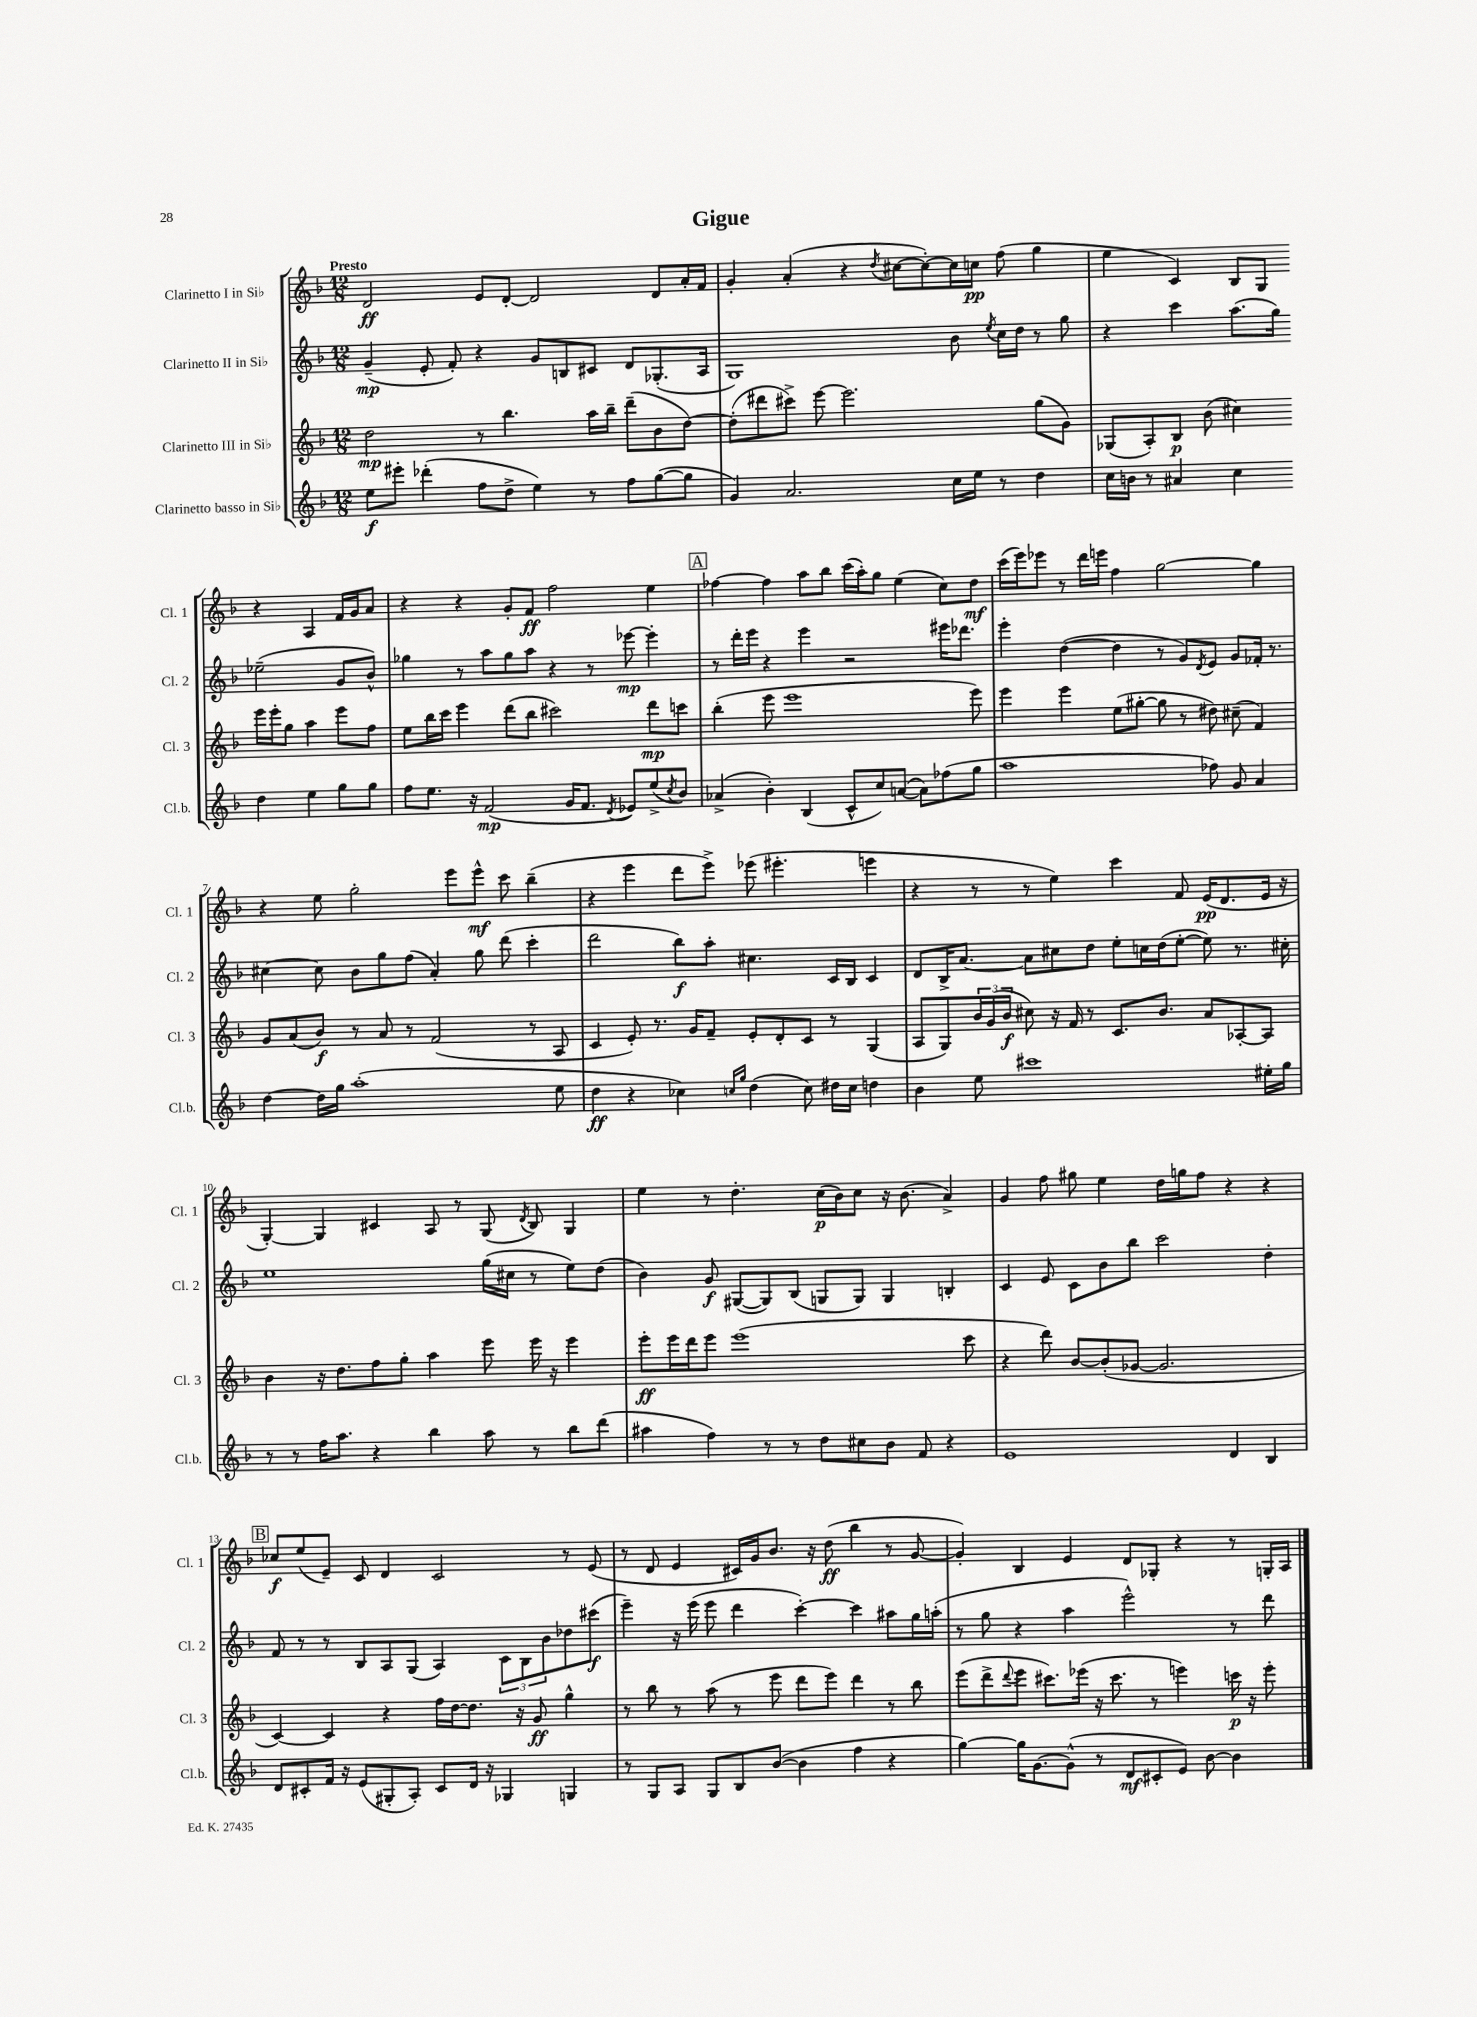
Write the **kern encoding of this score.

**kern	**kern	**kern	**kern
*staff4	*staff3	*staff2	*staff1
*clefG2	*clefG2	*clefG2	*clefG2
*k[b-]	*k[b-]	*k[b-]	*k[b-]
*M12/8	*M12/8	*M12/8	*M12/8
8ee	2dd	(4g~	2d
8eee#'	.	.	.
(4ddd-'	.	8e'	.
.	.	8f')	.
8ff	8r	4r	8e
8dd^	4.bb-	.	[8d'
4ee)	.	8g	2d]
.	.	8B	.
8r	16aa	8c#	.
.	16bb-~	.	.
8ff	(8ddd~	8d	.
([8gg	8b-	(8.G-'	8d
8gg]	[8dd)	.	16a'
.	.	16A	16f
=	=	=	=
4g)	(8dd']	1G)	4g'
.	8ddd#	.	.
2.a	8ccc#^)	.	(4a'
.	[8eee	.	.
.	2.eee]	.	4r
.	.	.	8qdd
.	.	.	[8cc#
.	.	.	8cc#'_)
16cc	.	8b-	16cc#]
16ee	.	.	16cc
.	.	8qee	.
8r	.	16cc	(8ff
.	.	16dd	.
4dd	(8gg	8r	4gg
.	8g)	8gg	.
=	=	=	=
16cc	(8G-	4r	4ee
16b	.	.	.
8r	8A')	.	.
4a#	8B-	4ccc	4c)
.	(8b-	.	.
4cc	4cc#)	(8.aa	8B-
.	.	.	8G
.	.	16gg)	.
4dd	16eee	(2ee-~	4r
.	16eee'	.	.
.	8gg	.	.
4ee	4aa	.	4A
8gg	8eee	8g	16f
.	.	.	16g
8gg	8ff	8b-^^)	8a
=	=	=	=
8ff	8ee	4gg-	4r
8.ee	16bb-	.	.
.	16ccc	.	.
.	4eee	8r	4r
16r	.	.	.
(2f	.	8aa	.
.	(8ddd	8gg-	8g'
.	8bb-	8aa	8f
.	2ccc#)	4r	2ff
16g	.	.	.
8.f	.	.	.
.	.	8r	.
8qd	.	.	.
8e-)	.	[8eee-	.
(8ee^	8ddd	4eee-']	4ee
8qcc	.	.	.
8b-)	8ccc	.	.
=	=	=	=
(4a-^	(4bb-'	8r	[4ff-
.	.	16ddd'	.
.	.	16eee	.
4b-')	8eee	4r	4ff-]
.	1eee	.	.
(4B-	.	4eee	8aa
.	.	.	8bb-
8c^^	.	2r	(16ccc
.	.	.	16aa')
8cc)	.	.	8gg
([8a	.	.	(4ee
8a])	.	.	.
(8ff-	.	16eee#	8cc)
.	.	8.ddd-	.
8gg	8eee)	.	8dd
=	=	=	=
1aa	4eee	4eee'	(16ccc
.	.	.	16eee)
.	.	.	8eee-
.	4eee	([4dd	8r
.	.	.	16ddd
.	.	.	16eee
.	(8ee	4dd]	4ff
.	[8gg#'	.	.
.	8gg#]	8r	[2gg
.	8r	8g)	.
.	.	8qd	.
8ff-)	8dd#)	8e	.
8g	(8cc#~	8g	.
4a	4f)	16f-'	4gg]
.	.	8.r	.
=	=	=	=
[4dd	8g	[4cc#	4r
.	(8a	.	.
16dd]	8b-)	8cc#]	8ee
16gg	.	.	.
(1aa'	8r	8b-	2gg'
.	8a	8gg	.
.	8r	(8ff	.
.	(2f	4a')	.
.	.	.	8eee
.	.	8gg	8eee^^
.	.	(8ddd	8ccc
.	8r	4ccc'	(4bb-~
8ee	8A	.	.
=	=	=	=
4dd	4c	2ddd	4r
4r	8e')	.	4eee
.	8.r	.	.
4cc-)	.	8bb-)	8ddd
.	16g	.	.
.	8f~	8aa'	8eee^)
16qqcc	.	.	.
16qqgg	.	.	.
(4dd	8e'	4.cc#	(8eee-
.	8d'	.	4.eee#'
8cc)	8c	.	.
16dd#	8r	16c	.
16cc	.	16B-	.
4dd	(4G	4c	4eee
=	=	=	=
4b-	8A	8d	4r
.	8G)	16B-^	.
.	.	[8.a	.
8ee	24b-	.	8r
.	(24g	.	.
.	24b-	.	.
1ccc#	8cc#)	8a]	8r
.	16r	8cc#	4ee)
.	16f	.	.
.	8r	8dd	.
.	8.c	8ee'	4ccc
.	.	16cc	.
.	8.b-	(16dd	.
.	.	[8ee'	8f
.	8a	8ee])	(16e
.	.	.	8.d
.	[8A-'	8.r	.
16ee#'	8A-]	.	16e
16gg	.	16cc#'	16r
=	=	=	=
8r	4b-	1ee	[4G')
8r	.	.	.
16ff	16r	.	4G]
8.aa	8.dd	.	.
4r	8ff	.	4c#
.	8gg'	.	.
4bb-	4aa	.	8A
.	.	.	8r
8aa	8eee	(16gg	(8G
.	.	16cc#	.
.	.	.	8qd
8r	16eee	8r	8B-)
.	16r	.	.
8bb-	4eee	8ee)	4G
(8ddd	.	(8dd	.
=	=	=	=
4aa#	8eee'	4b-)	4ee
.	16eee	.	.
.	16ddd	.	.
4ff)	8eee	8g	8r
.	(1eee	([8G#	4.dd'
8r	.	8G#])	.
8r	.	(8B-	.
8dd	.	8G	(16cc
.	.	.	16b-)
8cc#	.	8G)	8cc
8b-	.	4G	16r
.	.	.	(8.b-
8f	.	.	.
4r	.	4B'	4a^)
.	8ccc	.	.
=	=	=	=
1e	4r	4c	4g
.	8ddd)	8e	8ff
.	[8b-	8c	8gg#
.	(8b-']	8b-	4ee
.	[8g-	8bb-	.
.	2.g-]	2ccc	16dd
.	.	.	16gg
.	.	.	8ff
4d	.	.	4r
4B-	.	4dd'	4r
=	=	=	=
8d	[4c)	8f	8cc-
8c#'	.	8r	(8ee
16f	4c]	8r	8e~)
16r	.	.	.
(8e	.	8B-	8c
8G#'	4r	8A	4d
8A')	.	(8G	.
8c#	16ff	4A)	2c
.	[16dd	.	.
16d	8.dd]	.	.
16r	.	.	.
4G-	.	12c	.
.	16r	.	.
.	.	12B-	.
.	8g	.	.
.	.	12b-	.
4G	4gg^^	8dd-	8r
.	.	(8ccc#	(8e
=	=	=	=
8r	8r	4eee~)	8r
8G	8bb-	.	8d
8A	8r	16r	4e
.	.	(16eee	.
8G	(8aa	8eee	.
8B-	8r	4ddd	16c#)
.	.	.	16g
([8b-	8eee	.	8.b-
4b-]	8ddd	[4ccc')	.
.	.	.	16r
.	8eee)	.	(8dd
4ff	4ddd	4ccc]	4bb-
4r	8r	8aa#	8r
.	8bb-	16gg	[8g
.	.	(16aa'	.
=	=	=	=
[4gg)	(8eee	8r	4g'])
.	8ddd^	8gg	.
.	8qqddd	.	.
16gg]	8eee	4r	4B-
[8.g	.	.	.
.	8.ccc#)	.	.
(8g^^]	.	4aa	4e
.	(16eee-	.	.
8r	16r	.	.
.	8.ccc#	.	.
8d	.	2eee^^)	8d
8c#'	8r	.	8G-'
8e)	4eee)	.	4r
[8b-	.	.	.
4b-]	16ccc	8r	8r
.	16r	.	.
.	8eee'	8ddd	16G'
.	.	.	16A
==	==	==	==
*-	*-	*-	*-
